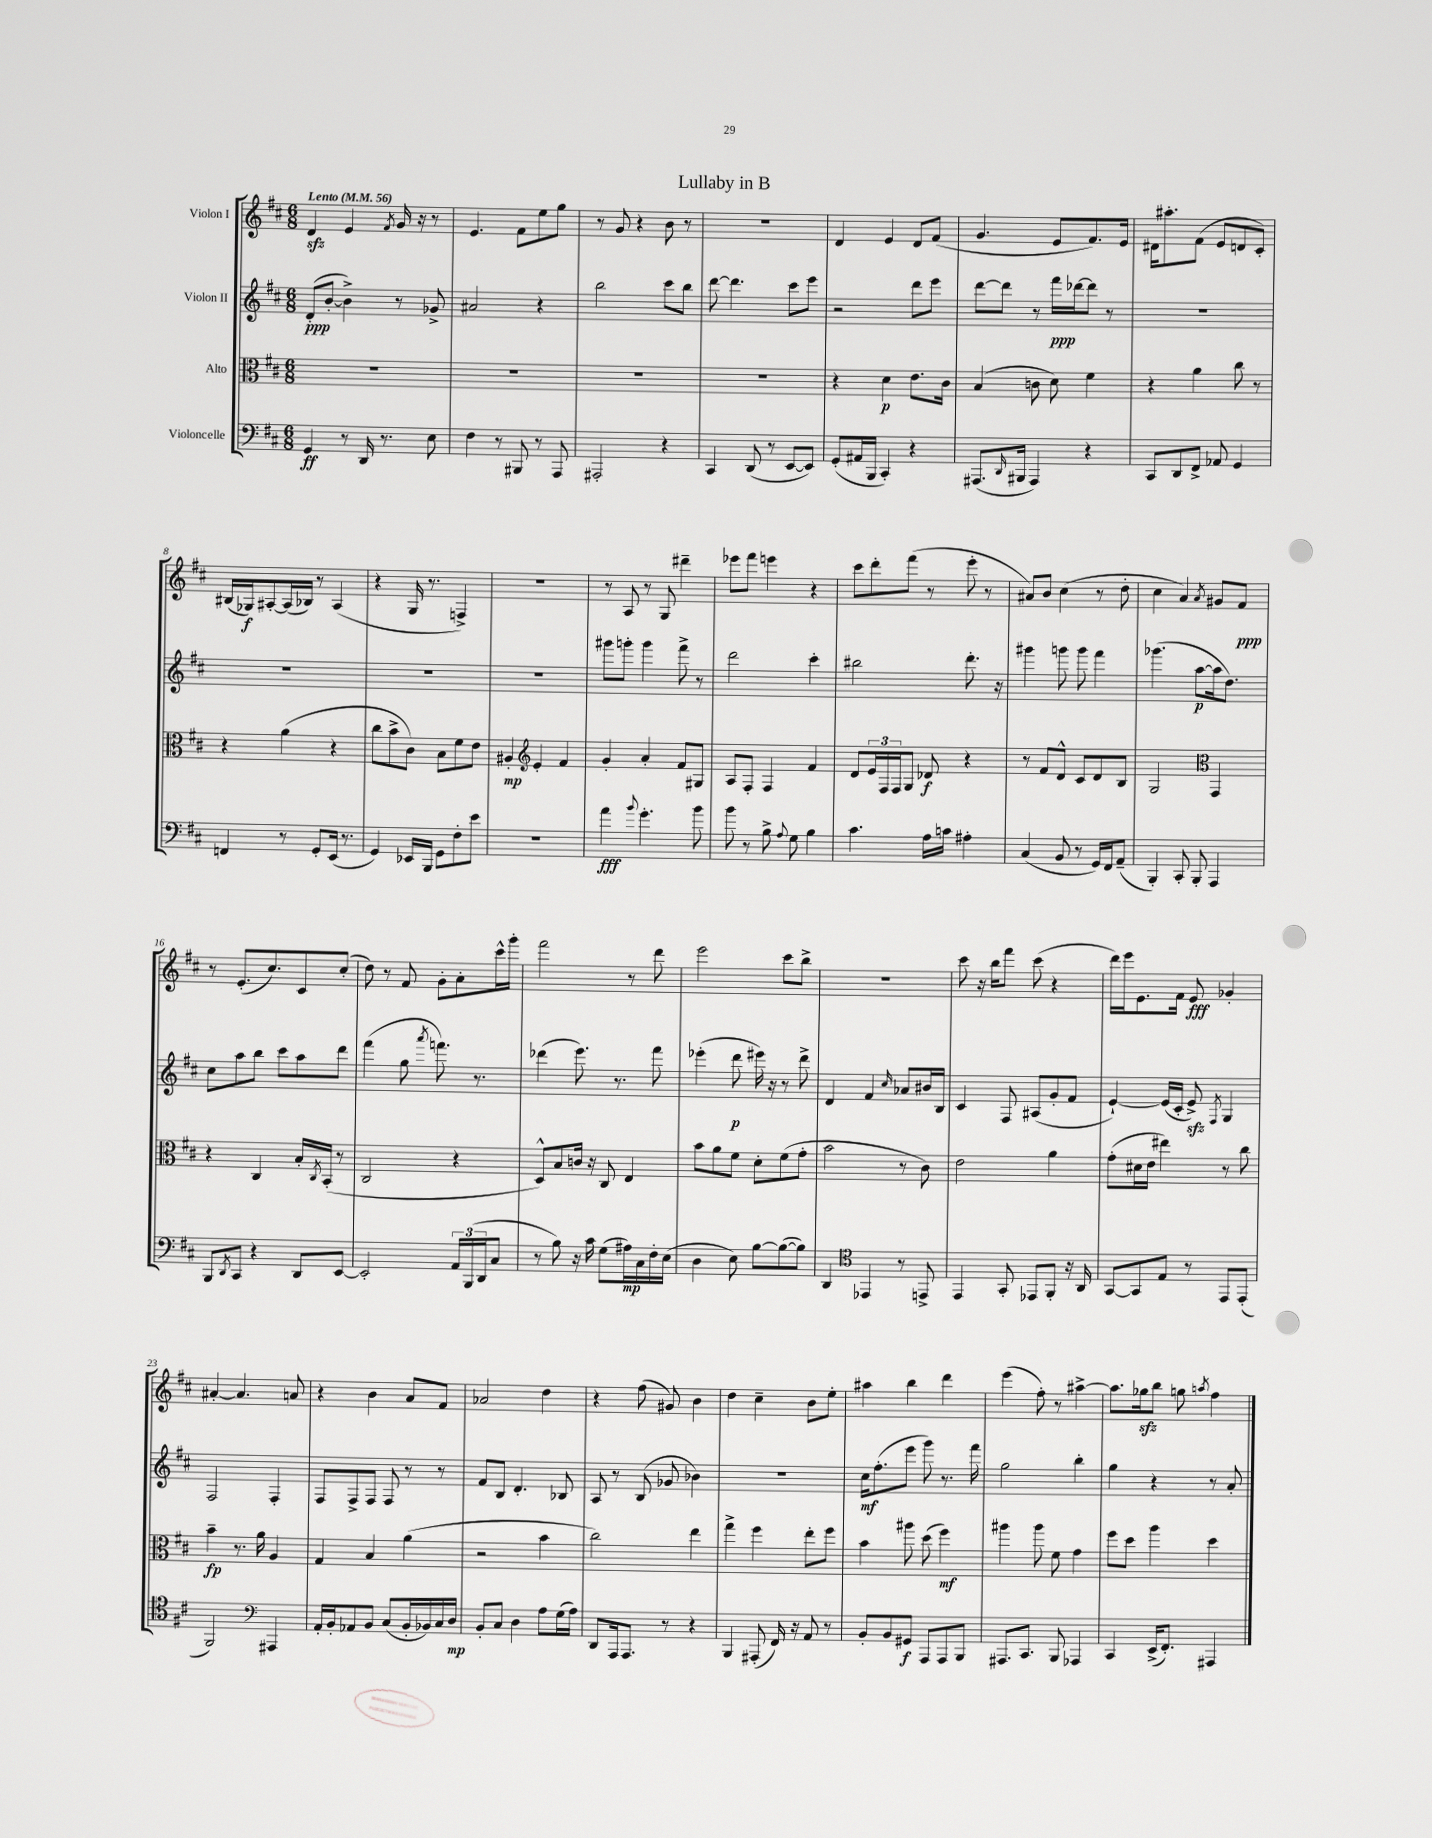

**kern	**kern	**kern	**kern
*staff4	*staff3	*staff2	*staff1
*clefF4	*clefC3	*clefG2	*clefG2
*k[f#c#]	*k[f#c#]	*k[f#c#]	*k[f#c#]
*M6/8	*M6/8	*M6/8	*M6/8
*MM56	*MM56	*MM56	*MM56
4GG/	2.r	(8d'/L	4d/
.	.	[8b'/J	.
8r	.	4b^\])	4e/
16DD/	.	.	.
8.r	.	.	.
.	.	.	8qf#/
.	.	8r	16g/
.	.	.	16r
8E\	.	8g-^/	8r
=	=	=	=
4F#\	2.r	2a#/	4.e/
8r	.	.	.
8BBB#/	.	.	8f#\L
8r	.	4r	8ee\
8AAA/	.	.	8gg\J
=	=	=	=
2AAA#'/	2.r	2bb\	8r
.	.	.	8g/
.	.	.	4r
4r	.	8ccc#\L	8b\
.	.	8bb\J	8r
=	=	=	=
4CC#/	2.r	[8ddd\	2.r
.	.	4.ddd\]	.
(8DD/	.	.	.
8r	.	.	.
[8EE/L	.	8ccc#\L	.
8EE/]J)	.	8eee\J	.
=	=	=	=
(8GG'/L	4r	2r	4d/
16AA#/L	.	.	.
16BBB/JJ	.	.	.
4CC#'/)	4d\	.	4e/
4r	8.e\L	8ddd\L	8d/L
.	.	8eee\J	(8f#/J
.	16c#\Jk	.	.
=	=	=	=
(8.AAA#/L	(4B/	[8ddd\L	4.g/
.	.	8ddd\]J	.
16qqDD/	.	.	.
16BBB#/Jk	.	.	.
4AAA#/)	8c\	8r	.
.	8d\)	16fff#\LL	8e/L
.	.	[16ddd-\J	.
4r	4f#\	8ddd-\]J	8.f#/)
.	.	8r	.
.	.	.	16e/Jk
=	=	=	=
8CC#/L	4r	2.r	16d#\LK
.	.	.	8.aa#'\
8DD/	.	.	.
8FF#^/J	4a\	.	(8f#\J
8AA-/	.	.	8e/L
4GG/	8cc#\	.	8d/
.	8r	.	8c#'/J)
=	=	=	=
4FF/	4r	2.r	(16B#/LL
.	.	.	16G-/J)
.	.	.	[8A#'/
8r	(4a\	.	(16A#/]L
.	.	.	16B-/JJ)
8GG'/L	.	.	8r
(16EE/Jk	4r	.	(4A#/
8.r	.	.	.
=	=	=	=
4GG/)	8cc#\L	2.r	4r
.	8b^\	.	.
16EE-/LL	8c#\J)	.	16G/
16BBB/JJ	.	.	8.r
8GG\L	8B\L	.	.
8F#'\	8f#\	.	4F^/)
8e\J	8e\J	.	.
=	=	=	=
2.r	4A#'/	2.r	2.r
*	*clefG2	*	*
.	4e'/	.	.
.	4f#/	.	.
=	=	=	=
4a\	4g'/	8ggg#\L	8r
.	.	8ggg'\J	8A/
8qqb/	.	.	.
4.g'\	4a'/	4ggg\	8r
.	.	.	8G/
.	8f#/L	8fff#^\	4ddd#~\
8b\	8G#/J	8r	.
=	=	=	=
8b\	8A/L	2ddd\	8eee-\L
8r	8F#'/J	.	8fff#\J
8B^\	4F#/	.	4eee\
8qqA/	.	.	.
8G\	.	.	.
4B\	4f#/	4ccc#'\	4r
=	=	=	=
4.c#\	8d/L	2bb#\	8ccc#\L
.	24e/L	.	8ddd'\
.	24F#/	.	.
.	24F#/J	.	.
.	8G/J	.	(8fff#\J
16A\LL	8d-/	.	8r
16c\JJ	.	.	.
4A#'\	4r	8.ddd'\	8eee'\
.	.	.	8r
.	.	16r	.
=	=	=	=
(4C#/	8r	4ggg#\	8a#/L)
.	8f#/L	.	8b/J
8BB/	8d^^/J	8ggg\	(4cc#\
8r	8c#/L	8ggg\	.
16GG/LL)	8d/	4fff#\	8r
16FF#/J	.	.	.
(8AA~/J	8B/J	.	8dd'\
=	=	=	=
4BBB'/)	2G/	(4.ggg-\	4cc#\
8CC#'/	.	.	4a/)
8BBB'/	.	[8aa\L	.
*	*clefC3	*	*
.	.	.	8qa/
4AAA/	4GG/	16aa\]k	8g#/L
.	.	8.dd\J)	.
.	.	.	8f#/J
=	=	=	=
8BBB/L	4r	8cc#\L	8r
8qDD/	.	.	.
8CC#/J	.	8aa\	(8.e'/L
4r	4C#/	8bb\J	.
.	.	.	8.cc#/)
.	.	8ccc#\L	.
8DD/L	16B'/LL	8aa\	8c#/
.	8qC#/	.	.
.	(16BB'/JJ	.	.
[8EE/J	8r	8ddd\J	(8cc#'/J
=	=	=	=
2EE'/]	2C#/	(4fff#\	8dd\)
.	.	.	8r
.	.	8gg\	8f#/
.	.	8qaaa/	.
.	.	8.fff\)	8g'\L
24AA/LL	4r	.	8a'\
(24BBB/	.	.	.
.	.	8.r	.
24DD/J	.	.	.
8C#/J	.	.	16ccc#^^\L
.	.	.	16ggg'\JJ
=	=	=	=
8r	8D^^/L)	(4ddd-\	2fff#\
8B\)	8B/	.	.
16r	16c/Jk	8.eee\)	.
16c#\	16r	.	.
(8G\L	8C#/	.	.
.	.	8.r	.
16A#\L)	4E/	.	8r
16C#\	.	.	.
16F#'\	.	8fff#\	8ddd\
(16E\JJ	.	.	.
=	=	=	=
4D\	8b\L	(4eee-'\	2eee\
.	8a\	.	.
8E\)	8f#\J	8ddd\	.
[8B\L	8d'\L	16eee#\)	.
.	.	16r	.
(8B\_	(8f#\	8r	8ccc#\L
8B\]J)	8g'\J	8ddd^\	8bb^\J
=	=	=	=
4DD/	2b\	4d/	2.r
*clefC4	*	*	*
4EE-/	.	4f#/	.
.	.	16qqcc#/	.
8r	8r	8a-/L	.
8EE^/	8c#\)	16b#/L	.
.	.	16B/JJ	.
=	=	=	=
4EE/	2e\	4c#/	8ccc#\
.	.	.	16r
.	.	.	16bb\LK
8GG'/	.	8F#/	8fff#\J
8EE-/L	.	(8A#/L	(8ccc#\
8FF#'/J	4a\	8g'/	4r
16r	.	8f#/J	.
16AA/	.	.	.
=	=	=	=
[8GG/L	(8g'\L	[4e`/)	16ddd\LL)
.	.	.	16eee\J
8GG/]	16d#\L	.	8.e\
.	16e\JJ	.	.
8E/J	4ee#\)	(16e/]LL	.
.	.	16c#'/JJ	16f#\Jk
8r	.	8e^/)	8e/
.	.	8qF#/	.
8EE/L	8r	4G/	4g-'/
(8EE'/J	8cc#\	.	.
=	=	=	=
2FF#/)	4b~\	2F#/	[4a#'/
.	8.r	.	4.a#/]
.	16a\	.	.
*clefF4	*	*	*
4AAA#/	4A/	4F#'/	.
.	.	.	8a/
=	=	=	=
16AA'/LL	4G/	8F#/L	4r
16BB'/J	.	.	.
8AA-/	.	8F#^/	.
8BB/J	4B/	8F#/J	4b\
(8C#/L	.	8F#/	.
16BB'/L	(4a\	8r	8a/L
16BB-/)	.	.	.
16C#/	.	8r	8f#/J
16D/JJ	.	.	.
=	=	=	=
8BB'/L	2r	8f#/L	2a-/
8C#/J	.	8B/J	.
4D\	.	4.d'/	.
8A\L	4b\	.	4dd\
(16G\L	.	8B-/	.
16A\JJ)	.	.	.
=	=	=	=
8DD/L	2cc#\)	8A/	4r
16AAA/k	.	8r	.
8.AAA/J	.	.	.
.	.	(8B/	(8ff#\
8r	.	8g-/	8g#/)
4r	4ee\	4b-\)	4b\
=	=	=	=
4BBB/	4gg^\	2.r	4dd\
(8AAA#'/	4ff#\	.	4cc#~\
16FF#/)	.	.	.
16r	.	.	.
8AA/	8ee'\L	.	8b\L
8r	8ff#\J	.	8ee'\J
=	=	=	=
8BB'/L	4b\	16cc#\LK	4aa#\
.	.	(8.ff#'\	.
8BB/	.	.	.
8GG#/J	8aa#\	8eee\J	4bb\
8AAA/L	(8dd\	8ggg\)	.
8AAA/	4ff#\)	8.r	4ddd\
8BBB/J	.	.	.
.	.	16fff#\	.
=	=	=	=
8.AAA#/L	4aa#\	2gg\	(4eee\
8.CC#/J	.	.	.
.	8aa#\	.	8ff#'\)
8BBB/	8f#\	.	8r
4AAA-/	4g\	4bb'\	[4aa#^\
=	=	=	=
4CC#/	8ff#\L	4gg\	8.aa#\]L
.	8dd\J	.	.
.	.	.	16gg-\k
(16EE^/LK	4aa\	4r	8bb\J
8.FF#'/J)	.	.	.
.	.	.	8gg\
.	.	.	8qaa/
4AAA#/	4dd\	8r	4ff#\
.	.	8a'/	.
==	==	==	==
*-	*-	*-	*-
